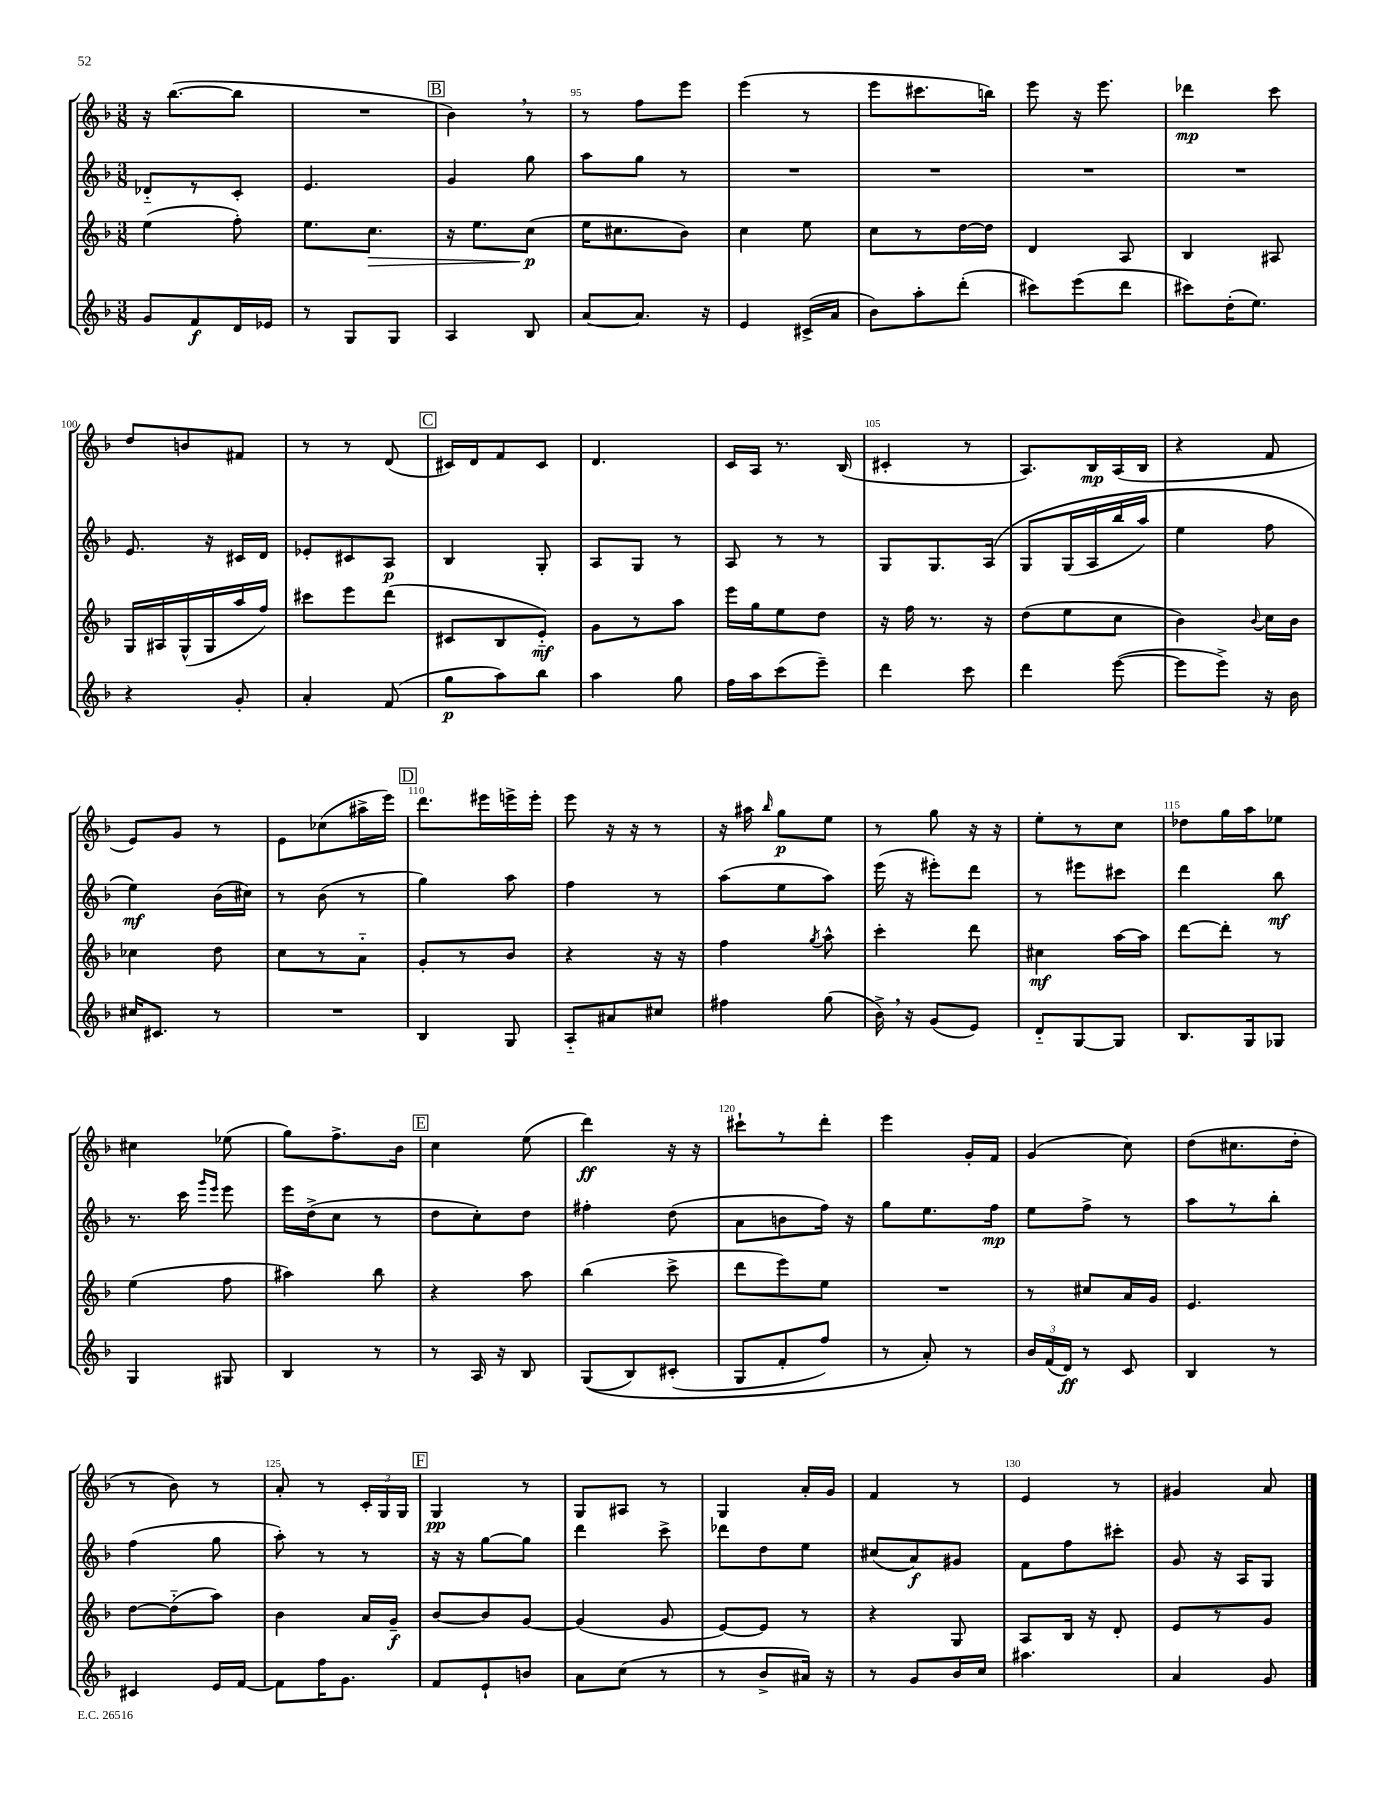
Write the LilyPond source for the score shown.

<<
\new StaffGroup <<
\new Staff = "s0" {
    \clef treble \key f \major \numericTimeSignature \time 3/8
    \autoBeamOff r16 bes''8.[~( bes''8] |
    R4. |
    \mark \markup { \box "B" } bes'4) \breathe r8 |
    r8 f''8[ e'''8] |
    e'''4( r8 |
    e'''8[ cis'''8. b''16]) |
    e'''8 r16 e'''8. |
    des'''4\mp c'''8 |
    d''8[ b'8 fis'8] |
    r8 r8 d'8( |
    \mark \markup { \box "C" } cis'16[) d'16 f'8 cis'8] |
    d'4. |
    c'16[ a16] r8. bes16( |
    cis'4-. r8 |
    a8.[) bes16\mp a16( bes16] |
    r4 f'8 |
    e'8[) g'8] r8 |
    e'8[ ces''8( ais''16-> e'''16]) |
    \mark \markup { \box "D" } d'''8.[ eis'''16 e'''16-> e'''16]-. |
    e'''8 r16 r16 r8 |
    r16 ais''16 \grace { bes''16 } g''8[\p e''8] |
    r8 g''8 r16 r16 |
    e''8[-. r8 c''8] |
    des''8[ g''16 a''16 ees''8] |
    cis''4 ees''8( |
    g''8[) f''8.-> bes'16] |
    \mark \markup { \box "E" } c''4 e''8( |
    d'''4\ff) r16 r16 |
    cis'''8[-! r8 d'''8]-. |
    e'''4 g'16[-. f'16] |
    g'4( c''8) |
    d''8[( cis''8. d''16]-. |
    r8 bes'8) r8 |
    a'8-. r8 \tuplet 3/2 { c'16[-. g16 g16] } |
    \mark \markup { \box "F" } g4\pp r8 |
    g8[ ais8] r8 |
    g4 a'16[-. g'16] |
    f'4 r8 |
    e'4 r8 |
    gis'4 a'8 \bar "|." |
}
\new Staff = "s1" {
    \clef treble \key f \major \numericTimeSignature \time 3/8
    \autoBeamOff des'8[-_ r8 c'8]-. |
    e'4. |
    \mark \markup { \box "B" } g'4 g''8 |
    a''8[ g''8] r8 |
    R4. |
    R4. |
    R4. |
    R4. |
    e'8. r16 cis'16[ d'16] |
    ees'8[-. cis'8 a8]\p |
    \mark \markup { \box "C" } bes4 g8-. |
    a8[ g8] r8 |
    a8 r8 r8 |
    g8[ g8. a16]\( |
    g8[ g16( a16 bes''16 a''16]) |
    e''4 f''8 |
    e''4\mf\) bes'16[( cis''16]) |
    r8 bes'8( r8 |
    \mark \markup { \box "D" } g''4) a''8 |
    f''4 r8 |
    a''8[( e''8 a''8]) |
    e'''16( r16 eis'''8[-.) d'''8] |
    r8 eis'''8[ cis'''8] |
    d'''4 bes''8\mf |
    r8. c'''16 \grace { g'''16[ e'''16] } e'''8 |
    e'''16[ d''16->( c''8] r8 |
    \mark \markup { \box "E" } d''8[ c''8-.) d''8] |
    fis''4-. d''8( |
    a'8[ b'8 f''16]) r16 |
    g''8[ e''8. f''16]\mp |
    e''8[ f''8]-> r8 |
    a''8[ r8 bes''8]-. |
    f''4( g''8 |
    a''8-.) r8 r8 |
    \mark \markup { \box "F" } r16 r16 g''8[~ g''8] |
    d'''4 c'''8-> |
    des'''8[ d''8 e''8] |
    cis''8[( a'8\f) gis'8] |
    f'8[ f''8 cis'''8]-. |
    g'8 r16 a16[ g8] \bar "|." |
}
\new Staff = "s2" {
    \clef treble \key f \major \numericTimeSignature \time 3/8
    \autoBeamOff e''4( f''8-.) |
    e''8.[ c''8.]\> |
    \mark \markup { \box "B" } r16 e''8.[ c''8]\p\!( |
    e''16[ cis''8. bes'8]) |
    c''4 e''8 |
    c''8[ r8 d''16~ d''16] |
    d'4 a8 |
    bes4 ais8 |
    g16[ ais16 g16-^( g16 a''16 f''16]) |
    cis'''8[ e'''8 d'''8]( |
    \mark \markup { \box "C" } cis'8[ bes8 e'8]-_\mf) |
    g'8[ r8 a''8] |
    e'''16[ g''16 e''8 d''8] |
    r16 f''16 r8. r16 |
    d''8[( e''8 c''8] |
    bes'4) \appoggiatura { bes'8 } c''16[ bes'16] |
    ces''4 d''8 |
    c''8[ r8 a'8]-_ |
    \mark \markup { \box "D" } g'8[-. r8 bes'8] |
    r4 r16 r16 |
    f''4 \acciaccatura { g''8 } a''8-^ |
    c'''4-. d'''8 |
    cis''4\mf a''16[~ a''16] |
    d'''8[~ d'''8]-. r8 |
    e''4( f''8 |
    ais''4) bes''8 |
    \mark \markup { \box "E" } r4 a''8 |
    bes''4( c'''8-> |
    d'''8[ e'''8) e''8] |
    R4. |
    r8 cis''8[ a'16 g'16] |
    e'4. |
    d''8[~ d''8-_( a''8]) |
    bes'4 a'16[ g'16]--\f |
    \mark \markup { \box "F" } bes'8[~ bes'8 g'8]~ |
    g'4( g'8 |
    e'8[~) e'8] r8 |
    r4 g8 |
    a8[ bes16] r16 d'8-. |
    e'8[ r8 g'8] \bar "|." |
}
\new Staff = "s3" {
    \clef treble \key f \major \numericTimeSignature \time 3/8
    \autoBeamOff g'8[ f'8\f d'16 ees'16] |
    r8 g8[ g8] |
    \mark \markup { \box "B" } a4 bes8 |
    a'8[~ a'8.] r16 |
    e'4 cis'16[->( a'16] |
    bes'8[) a''8-. d'''8]-.( |
    cis'''8[) e'''8( d'''8] |
    cis'''8[) d''16-.( e''8.]) |
    r4 g'8-. |
    a'4-. f'8( |
    \mark \markup { \box "C" } g''8[\p a''8) bes''8] |
    a''4 g''8 |
    f''16[ a''16 c'''8( e'''8]--) |
    d'''4 c'''8 |
    d'''4 e'''8~( |
    e'''8[ e'''8]->) r16 bes'16 |
    cis''16[ cis'8.] r8 |
    R4. |
    \mark \markup { \box "D" } bes4 g8 |
    a8[-_ ais'8 cis''8] |
    fis''4 g''8( |
    bes'16->) \breathe r16 g'8[( e'8]) |
    d'8[-_ g8~ g8] |
    bes8.[ g16 ges8] |
    g4 gis8 |
    bes4 r8 |
    \mark \markup { \box "E" } r8 a16 r16 bes8 |
    g8[(\( bes8) cis'8]-.( |
    g8[ f'8-. f''8]) |
    r8 a'8-.\) r8 |
    \tuplet 3/2 { bes'16[ f'16( d'16]\ff) } r8 c'8 |
    bes4 r8 |
    cis'4 e'16[ f'16]~ |
    f'8[ f''16 g'8.] |
    \mark \markup { \box "F" } f'8[ e'8-! b'8] |
    a'8[ c''8]( r8 |
    r8 bes'8[-> ais'16]) r16 |
    r8 g'8[ bes'16 c''16] |
    ais''4. |
    a'4 g'8 \bar "|." |
}
>>
>>
\layout { \context { \Score currentBarNumber = #92 \override BarNumber.break-visibility = ##(#f #t #t) barNumberVisibility = #(every-nth-bar-number-visible 5) } }
